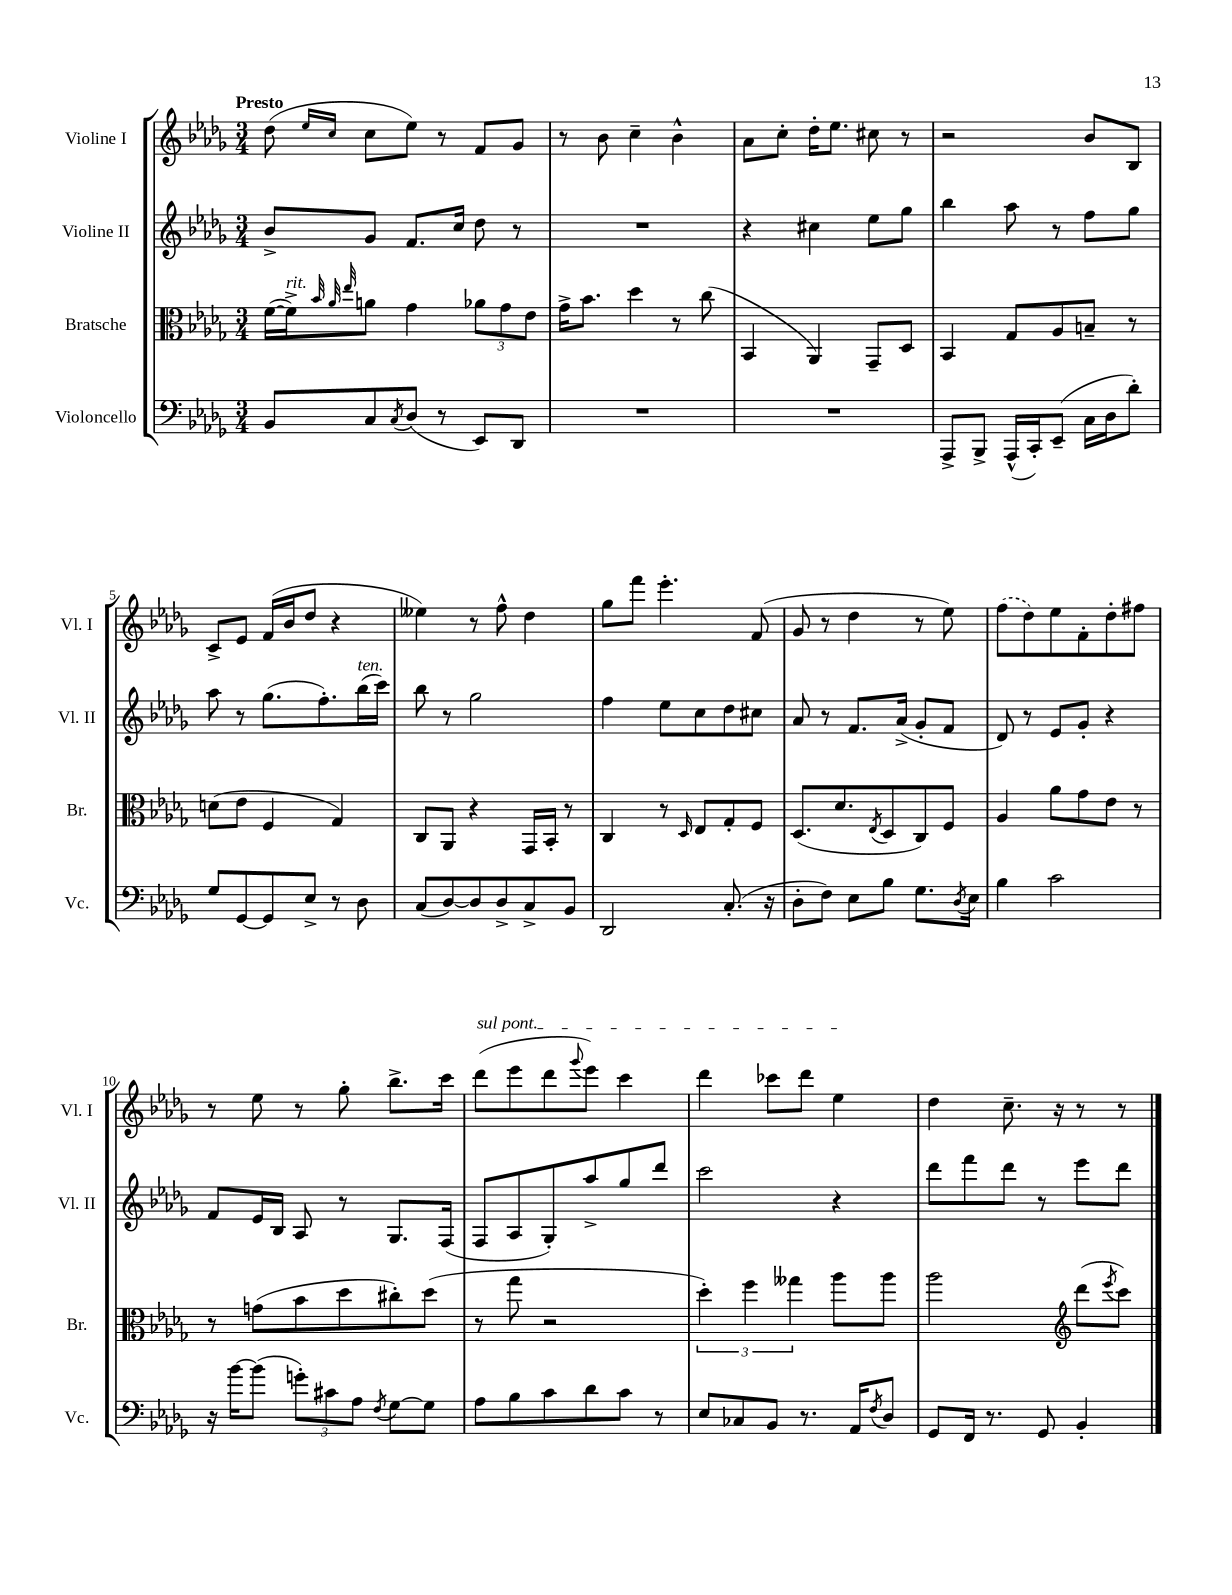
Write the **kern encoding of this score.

**kern	**kern	**kern	**kern
*staff4	*staff3	*staff2	*staff1
*clefF4	*clefC3	*clefG2	*clefG2
*k[b-e-a-d-g-]	*k[b-e-a-d-g-]	*k[b-e-a-d-g-]	*k[b-e-a-d-g-]
*M3/4	*M3/4	*M3/4	*M3/4
8BB-	([16f	8b-^	(8dd-
.	16f^])	.	.
.	32qqb-	.	.
.	32qqa-	.	16qqee-
.	32qqee-	.	16qqcc
8C	8a	8g-	8cc
8qC	.	.	.
(8D-	4g-	8.f	8ee-)
8r	.	.	8r
.	.	16cc	.
8EE-)	12a-	8dd-	8f
.	12g-	.	.
8DD-	.	8r	8g-
.	12e-	.	.
=	=	=	=
2.r	16g-^	2.r	8r
.	8.b-	.	.
.	.	.	8b-
.	4dd-	.	4cc~
.	8r	.	4b-^^
.	(8cc	.	.
=	=	=	=
2.r	4BB-	4r	8a-
.	.	.	8cc'
.	4AA-)	4cc#	16dd-'
.	.	.	8.ee-
.	8GG-~	8ee-	8cc#
.	8D-	8gg-	8r
=	=	=	=
8AAA-^	4BB-	4bb-	2r
8BBB-^	.	.	.
(16AAA-^^	8G-	8aa-	.
16CC')	.	.	.
(8EE-~	8A-	8r	.
16C	8B~	8ff	8b-
16D-	.	.	.
8d-')	8r	8gg-	8B-
=	=	=	=
8G-	(8d	8aa-	8c^
[8GG-	8e-	8r	8e-
8GG-]	4F	(8.gg-	(16f
.	.	.	16b-
8E-^	.	.	8dd-
.	.	8.ff')	.
8r	4G-)	.	4r
8D-	.	(16bb-	.
.	.	16ccc)	.
=	=	=	=
(8C	8C	8bb-	4ee--)
[8D-)	8AA-	8r	.
8D-]	4r	2gg-	8r
8D-^	.	.	8ff^^
8C^	16GG-	.	4dd-
.	16BB-'	.	.
8BB-	8r	.	.
=	=	=	=
2DD-	4C	4ff	8gg-
.	.	.	8fff
.	8r	8ee-	4.eee-'
.	16qqD-	.	.
.	8E-	8cc	.
(8.C'	8G-'	8dd-	.
.	8F	8cc#	(8f
16r	.	.	.
=	=	=	=
8D-'	(8.D-	8a-	8g-
8F)	.	8r	8r
.	8.d-	.	.
8E-	.	8.f	4dd-
.	8qE-	.	.
8B-	8D-	.	.
.	.	(16a-^	.
8.G-	8C)	8g-'	8r
.	8F	8f	8ee-)
8qD-	.	.	.
16E-	.	.	.
=	=	=	=
4B-	4A-	8d-)	(8ff
.	.	8r	8dd-)
2c	8a-	8e-	8ee-
.	8g-	8g-'	8f'
.	8e-	4r	8dd-'
.	8r	.	8ff#
=	=	=	=
16r	8r	8f	8r
[16b-	.	.	.
(8b-]	(8g	16e-	8ee-
.	.	16B-	.
12g')	8b-	8A-	8r
12c#	.	.	.
.	8dd-	8r	8gg-'
12A-	.	.	.
8qF	.	.	.
[8G-	8cc#')	8.G-	8.bb-^
8G-]	(8dd-	.	.
.	.	(16F	16ccc
=	=	=	=
8A-	8r	8F	(8ddd-
8B-	8gg-	8A-	8eee-
8c	2r	8G-')	8ddd-
.	.	.	8qqggg-
8d-	.	8aa-^	8eee-)
8c	.	8gg-	4ccc
8r	.	8ddd-	.
=	=	=	=
8E-	6dd-')	2ccc	4ddd-
8C-	.	.	.
.	6ff	.	.
8BB-	.	.	8ccc-
.	6gg--	.	.
8.r	.	.	8ddd-
.	8aa-	4r	4ee-
16AA-	.	.	.
8qF	.	.	.
8D-	8aa-	.	.
=	=	=	=
8GG-	2aa-	8ddd-	4dd-
16FF	.	8fff	.
8.r	.	.	.
.	.	8ddd-	8.cc~
8GG-	.	8r	.
.	.	.	16r
*	*clefG2	*	*
4BB-'	(8ddd-	8eee-	8r
.	8qeee-	.	.
.	8ccc)	8ddd-	8r
==	==	==	==
*-	*-	*-	*-
